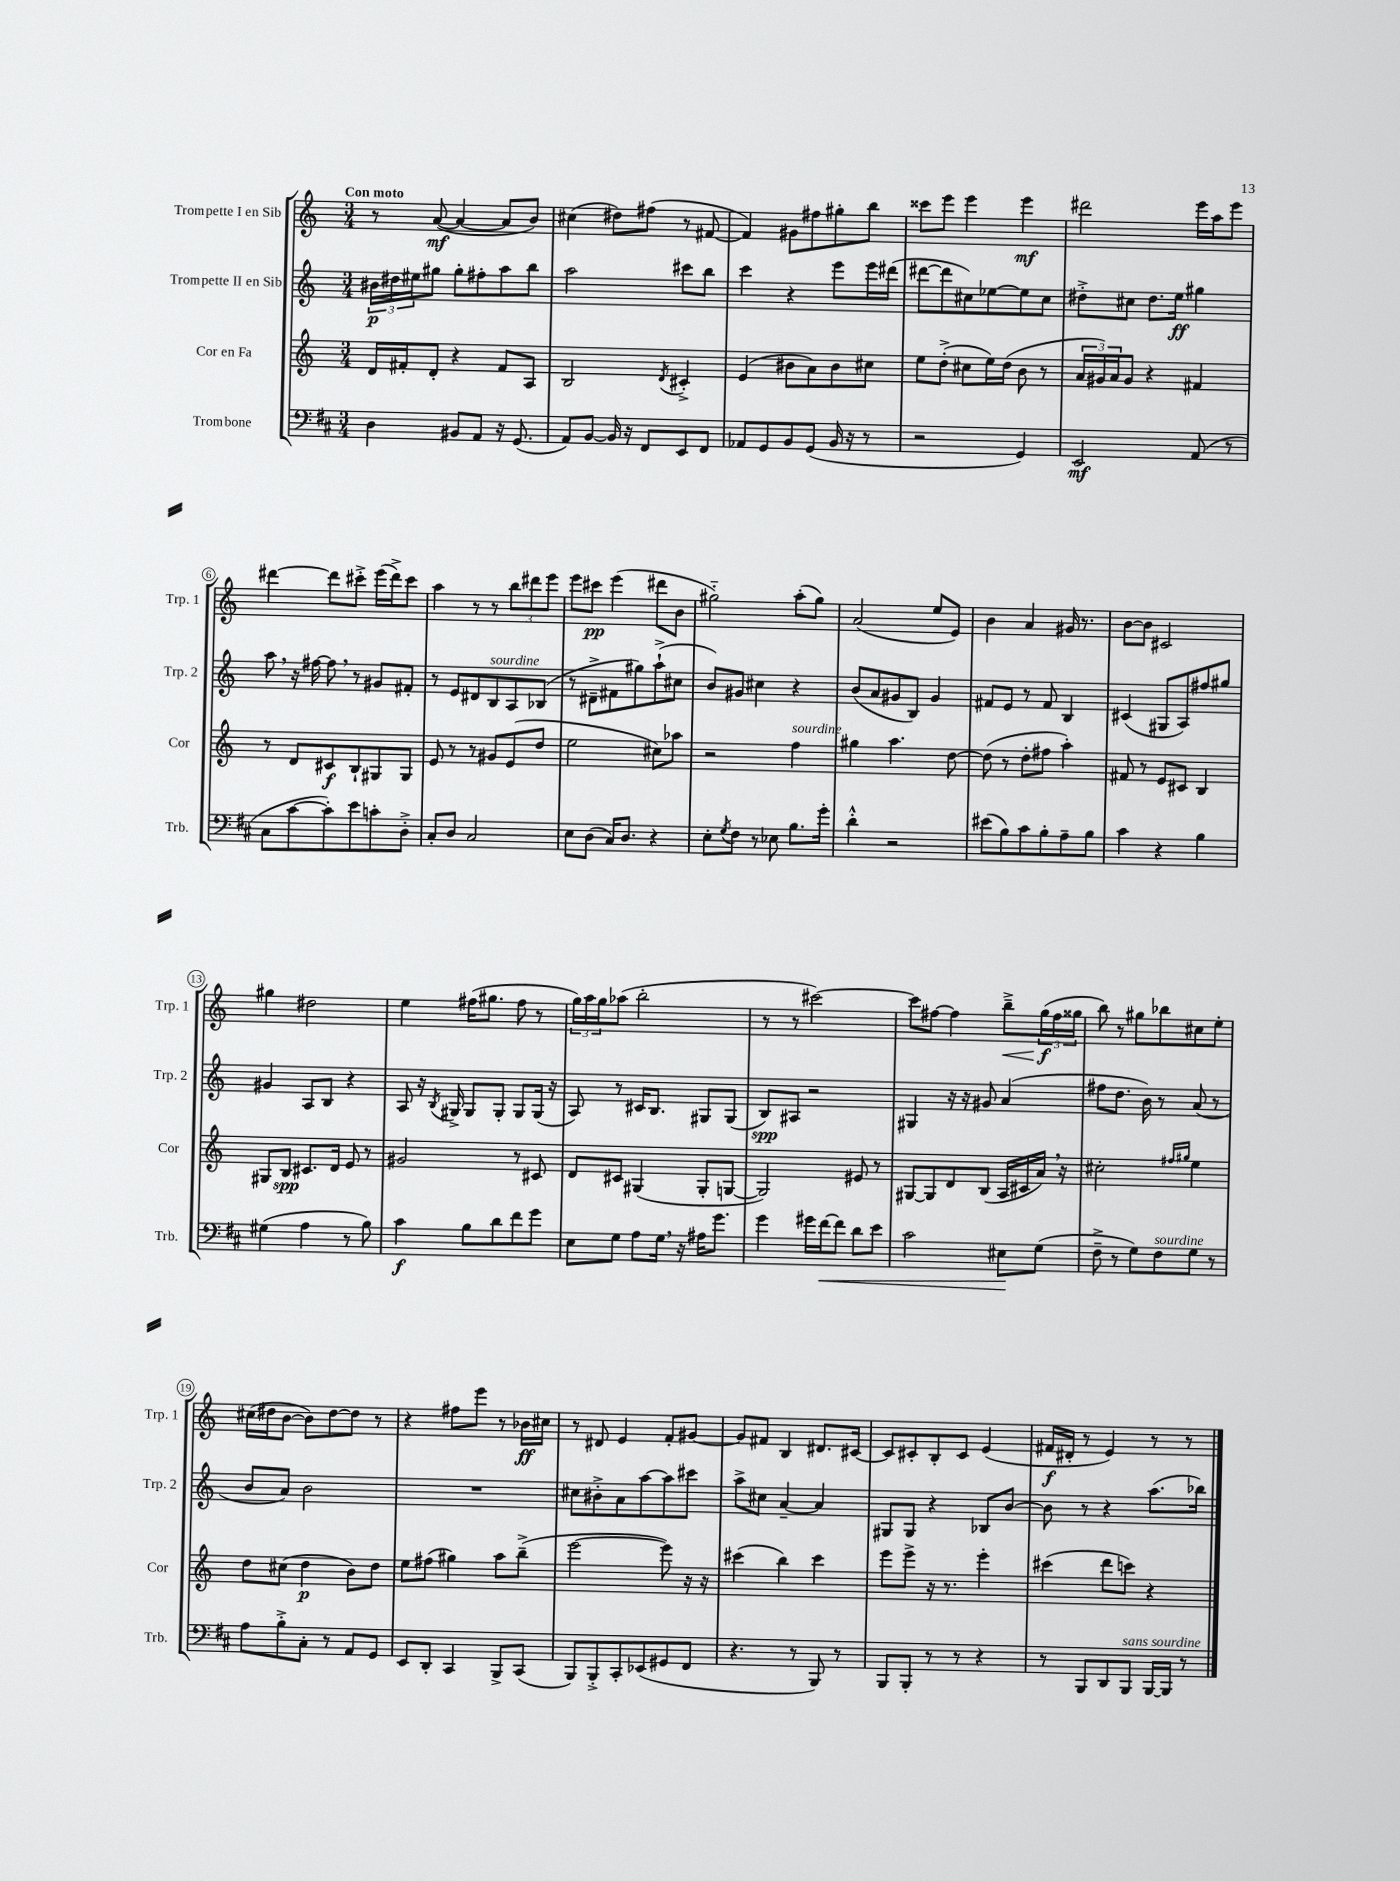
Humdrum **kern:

**kern	**kern	**kern	**kern
*staff4	*staff3	*staff2	*staff1
*clefF4	*clefG2	*clefG2	*clefG2
*k[f#c#]	*k[]	*k[]	*k[]
*M3/4	*M3/4	*M3/4	*M3/4
4D\	16d/LL	24b#\LL	8r
.	.	24dd#\	.
.	16f#'/J	.	.
.	.	24ee#\J	.
.	8d'/J	8gg#\J	([8a/
8BB#/L	4r	8gg#'\L	4a/_
8AA/J	.	8ff#'\	.
16r	8f#/L	8aa\	8a/]L
(8.GG/	.	.	.
.	8A/J	8bb\J	8b/J)
=	=	=	=
8AA/L)	2B/	2aa\	(4cc#\
[8BB/J	.	.	.
16BB/]	.	.	8dd#\L)
16r	.	.	.
8FF#/L	.	.	(8ff#\J
.	8qd/	.	.
8EE/	4c#'^/	8ccc#\L	8r
8FF#/J	.	8bb\J	[8f#/
=	=	=	=
8AA-/L	(4e/	4ccc\	4f#/])
8GG/	.	.	.
8BB/	8b#\L	4r	8g#\L
(8GG/J	8a\)	.	8ff#\
16BB/	8b#\	8eee\L	8gg#'\
16r	.	.	.
8r	8cc#\J	16eee\L	8bb\J
.	.	(16ddd#\JJ	.
=	=	=	=
2r	8ee\L	[8ddd#\L	8ccc##\L
.	(8dd'^\J	8ddd#\]	8eee\J
.	8cc#\L	8cc#\)	4eee\
.	16ee\L)	[8ee-\	.
.	(16dd\JJ	.	.
4GG/)	8b\	8ee-\]	4eee\
.	8r	8cc#\J	.
=	=	=	=
2EE/	24a/LL	8dd#'^\L	2ddd#\
.	24g#/)	.	.
.	24a/J	.	.
.	8g#/J	8cc#\J	.
.	4r	8.dd#\L	.
.	.	16ee\Jk	.
(8AA/	4f#/	4gg#\	16eee\LL
.	.	.	16aa\J
8r	.	.	8eee\J
=	=	=	=
8C#\L	8r	8aa\	[4ddd#\
[8c#\	8d/L	16r	.
.	.	[16ff#\	.
8c#'\])	8c#/	8ff#\]	8ddd#\]L
8e\	8B`/	8r	8ccc#'^\J
8c'\	8G#/	8g#/L	(16eee\LL
.	.	.	16ddd#^\J)
8D'^\J	8G#/J	8f#'/J	8ccc#\J
=	=	=	=
8C#'/L	8e/	8r	4aa\
8D/J	8r	8e/L	.
2C#/	8r	8d#/	8r
.	8g#/L	8B/	8r
.	(8e/	8A/	12bb\L
.	.	.	12ddd#\
.	8dd/J	(8B-/J	.
.	.	.	12eee\J
=	=	=	=
8E\L	2ee\	8r	8eee\L
(8D\J	.	8d#~^\L	8ccc#\J
16C#/LK)	.	8f#\	(4eee\
8.D/J	.	.	.
.	.	8gg#\)	.
4r	8cc#\L)	(8aa`^\	8ddd#\L
.	8aa-\J	8cc#\J	8b\J
=	=	=	=
8E'\L	2r	8b/L)	2gg#'~\)
8qG/	.	.	.
8F#\J	.	8g#/J	.
8r	.	4cc#\	.
8E-\	.	.	.
8.B\L	4ff\	4r	(8aa'\L
.	.	.	8gg#\J)
16g'\Jk	.	.	.
=	=	=	=
4d'^^\	4gg#\	(8b/L	(2a/
.	.	8a/	.
2r	4.aa\	8g#/	.
.	.	8B/J)	.
.	.	4g#/	8ee/L
.	[8dd\	.	8e/J)
=	=	=	=
(8e#\L	(8dd\]	8f#/L	4b\
8B\)	8r	8e/J	.
8c#\	8dd'\L	8r	4a/
8B'\	8ff#\J	8f#/	.
8A~\	4aa'\)	4B/	16g#/
.	.	.	8.r
8B\J	.	.	.
=	=	=	=
4c#\	8f#/	(4c#/	[8b\L
.	8r	.	8b\]J
4r	8e/L	8G#/L	2c#/
.	8c#/J	8A/)	.
4B\	4B/	8ff#/	.
.	.	8gg#/J	.
=	=	=	=
(4G#\	8G#/L	4g#/	4gg#\
.	8B/J	.	.
4A\	8.c#/L	8A/L	2dd#\
.	.	8B/J	.
.	16d/Jk	.	.
8r	8e/	4r	.
8B\)	8r	.	.
=	=	=	=
4c#\	2g#/	8A/	4ee\
.	.	16r	.
.	.	8qB/	.
.	.	16G#^/	.
8B\L	.	8G#/L	(16ff#\LK
.	.	.	8.gg#\J
8d\	.	8G#'/J	.
8f#\	8r	8G#/L	8ff#\
8g\J	8c#/	(16G#/Jk	8r
.	.	16r	.
=	=	=	=
8E\L	8d/L	8A/)	24gg\LL)
.	.	.	24aa\
.	.	.	24gg\J
8G\J	8c#/J	8r	(8aa-\J
8A\L	(4G#/	16c#/LK	2bb'\
.	.	8.B/J	.
16G\Jk	.	.	.
16r	.	.	.
16A#\LK	8G#'/L	8G#/L	.
8.g\J	.	.	.
.	[8G/J	(8G#/J	.
=	=	=	=
4g\	2G/])	8B/L)	8r
.	.	8A#/J	8r
16g#\LL	.	2r	[2ccc#\)
[16f#\J	.	.	.
8f#\]J	.	.	.
8d\L	8e#/	.	.
8e\J	8r	.	.
=	=	=	=
2c#\	[8G#/L	4G#/	8ccc#\]L
.	8G#/]	.	[8ff#\J
.	8d/	16r	4ff#\]
.	.	16r	.
.	(8B/J	8g#/	.
8E#\L	16A/LL	(4a/	8bb~^\L
.	16c#/	.	.
(8G\J	16a/JJ)	.	(24gg\L
.	.	.	24ff#\
.	16r	.	.
.	.	.	24gg##\JJ
=	=	=	=
8F#~^\	2cc#'\	8ff#\L	8bb\)
8r	.	8.dd\J	8r
8G\L)	.	.	8gg#\L
.	.	16b\)	.
8F#\	.	8r	8bb-\
.	16qqff#/LL	.	.
.	16qqgg#/JJ	.	.
8G\J	4ee\	(8a/	8cc#\
8r	.	8r	8ee'\J
=	=	=	=
8A\L	8dd\L	8b/L	(16cc#\LL
.	.	.	16dd#\J
8B'^\	(8cc#\J	8a/J)	[8b\J
8C#'\J	4dd\	2b\	8b\]L)
8r	.	.	[8dd#\
8AA/L	8b\L)	.	8dd#\]J
8GG/J	8dd\J	.	8r
=	=	=	=
8EE/L	8ee\L	2.r	4r
8DD'/J	(8ff#\J	.	.
4CC#/	4gg#\)	.	8ff#\L
.	.	.	8eee\J
8BBB^/L	8aa\L	.	8r
(8CC#/J	(8bb~^\J	.	16b-\LL
.	.	.	16cc#\JJ
=	=	=	=
8BBB/L)	[2eee\	8cc#\L	8r
8BBB'^/	.	8b#'^\	8d#/
8CC#'/	.	8a\	4e/
(8EE-/	.	[8aa\	.
8GG#/	8eee\])	8aa\]	8f'/L
8FF#/J	16r	8ccc#\J	[8g#/J
.	16r	.	.
=	=	=	=
4.r	(4ccc#\	8aa^\L	8g#/]L
.	.	8cc#\J	8f#/J
.	4bb\)	[4a~/	4B/
8r	.	.	.
8BBB/)	4ccc#\	4a/]	8.d#/L
8r	.	.	.
.	.	.	[16c#/Jk
=	=	=	=
8BBB/L	8eee\L	8G#/L	8c#/]L
8BBB'/J	8eee^\J	8G#/J	8c#'/
8r	16r	4r	8B'/
.	8.r	.	.
8r	.	.	8c#/J
4r	4eee'\	8B-/L	(4e/
.	.	[8b/J	.
=	=	=	=
8r	(4ccc#\	8b\]	16f#/LL
.	.	.	16d#'/JJ
8BBB/L	.	8r	8r
8DD/	8ddd\L	4r	4e/)
8BBB/J	8ccc\J)	.	.
[16BBB/LL	4r	(8.aa\L	8r
16BBB/]JJ	.	.	.
8r	.	.	8r
.	.	16bb-\Jk)	.
==	==	==	==
*-	*-	*-	*-
